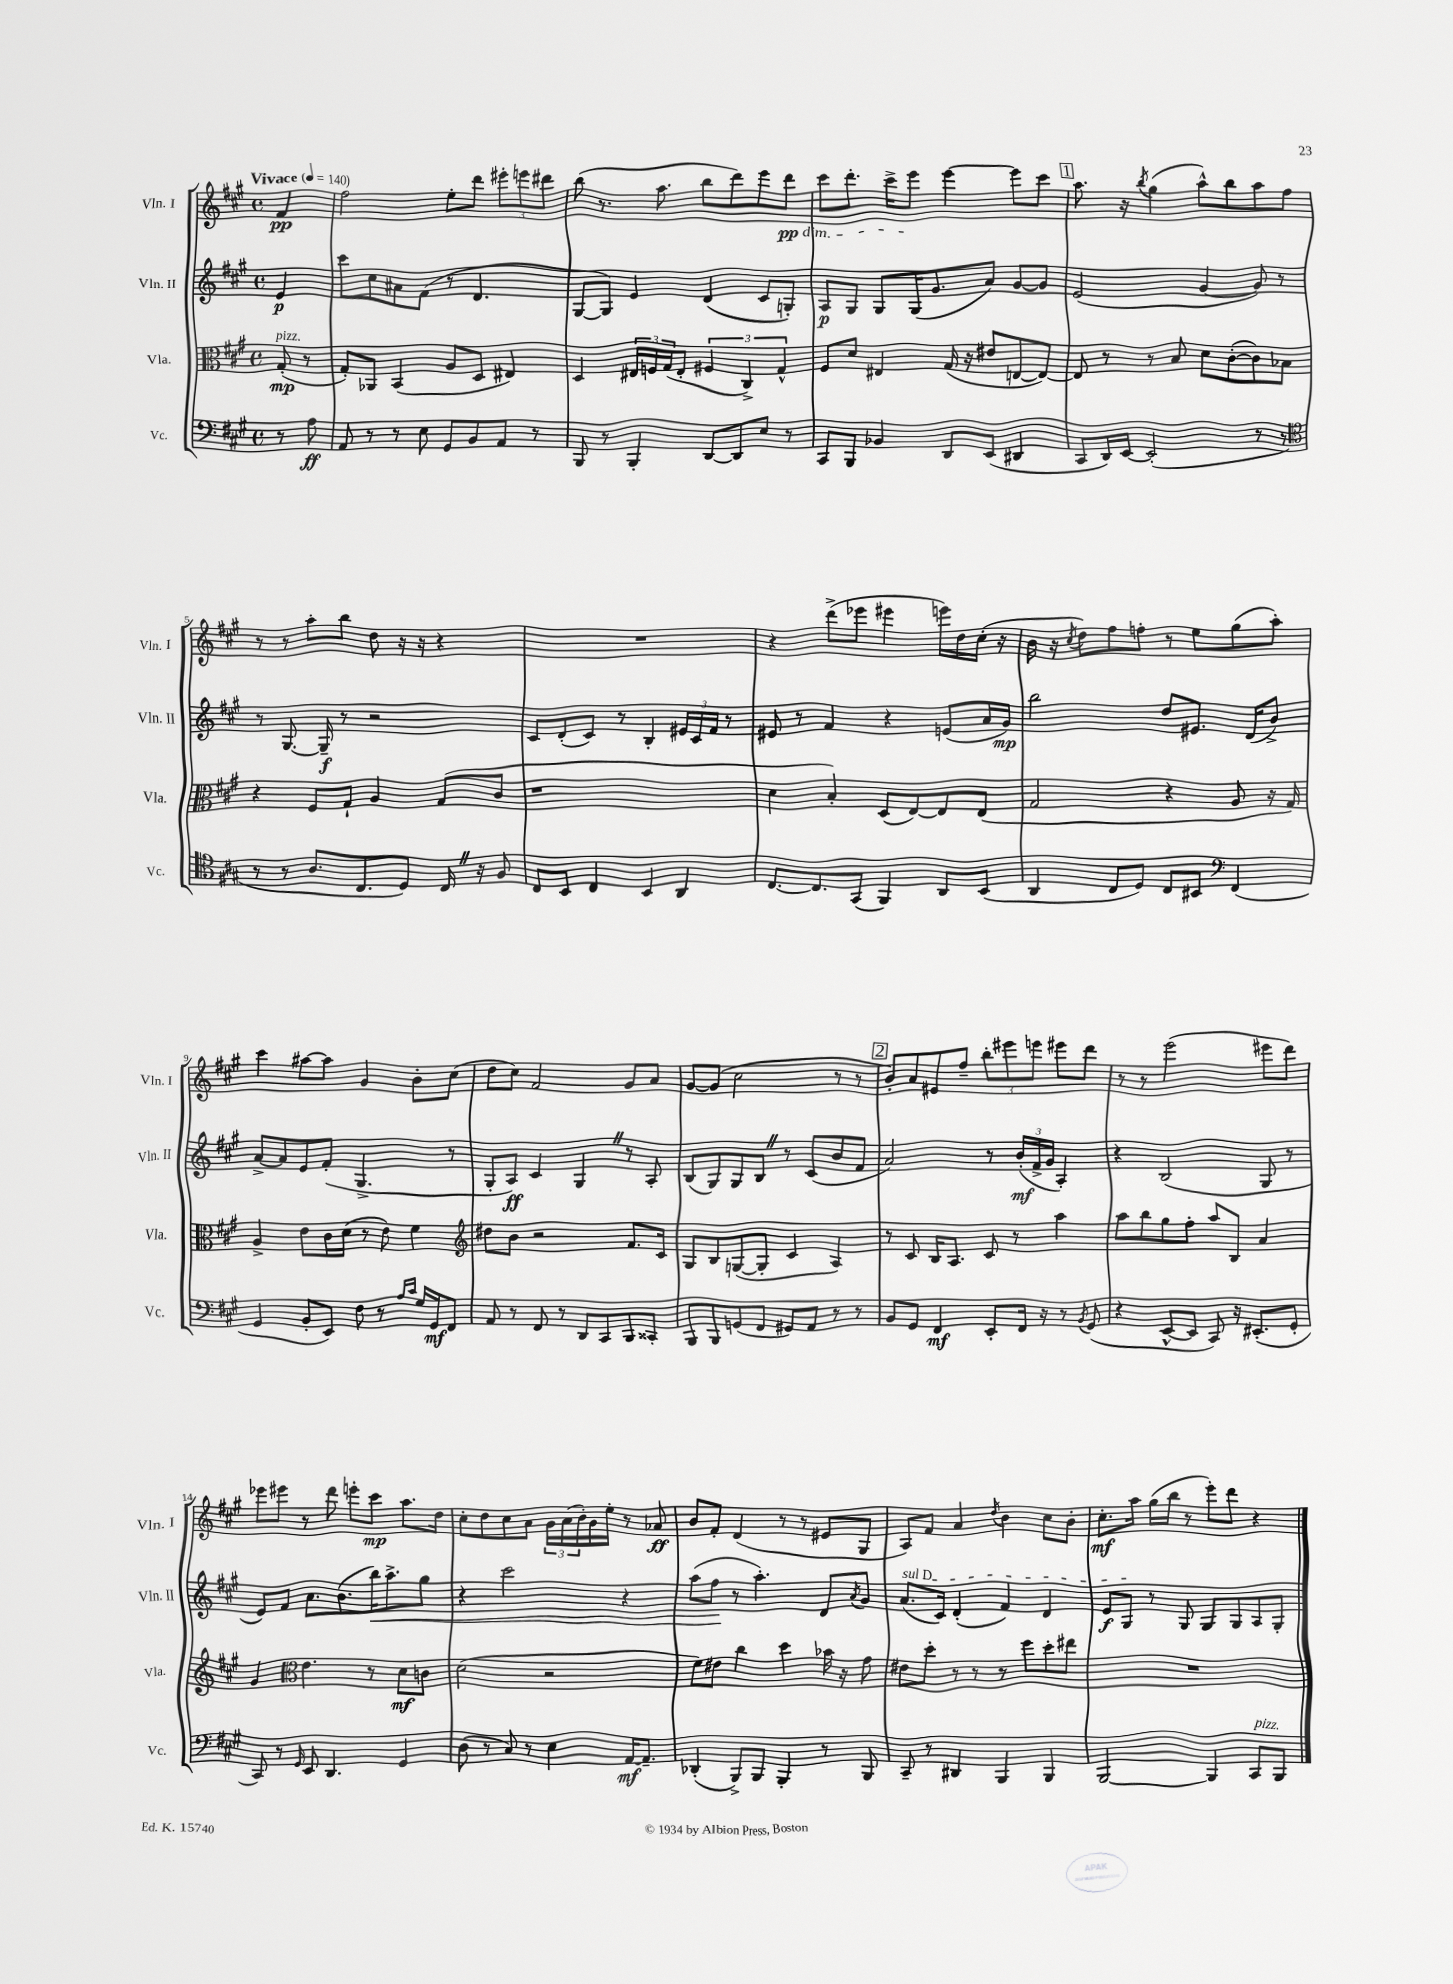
<<
\new StaffGroup <<
\new Staff = "s0" \with { instrumentName = "Vln. I" shortInstrumentName = "Vln. I" } {
    \clef treble \key a \major \defaultTimeSignature \time 4/4 \partial 4 \tempo "Vivace" 4 = 140
    fis'4\pp |
    fis''2 e''8-. d'''8 \tuplet 3/2 { eis'''8-. e'''8 dis'''8 } |
    b''8( r8. a''8. b''8 d'''8) e'''8 d'''8\pp\dim |
    cis'''8 d'''8.-. cis'''16-> e'''8\! e'''4~ e'''8 cis'''8 |
    \mark \markup { \box "1" } a''8. r16 \acciaccatura { b''8 } gis''4( a''8-^) b''8 a''8 fis''8 |
    r8 r8 a''8-. b''8 d''8 r16 r16 r4 |
    R1 |
    r4 d'''8->( ees'''8 eis'''4 e'''16) d''16 cis''16-.( r16 |
    b'16 r16 \acciaccatura { cis''8 } d''8) fis''8 f''8-. r8 e''8 gis''8( a''8-.) |
    cis'''4 ais''8~ ais''8 gis'4 b'8-. cis''8( |
    d''8 cis''8) fis'2 gis'8 a'8 |
    gis'8~ gis'8( cis''2 r8 r8 |
    \mark \markup { \box "2" } b'8-.) a'8 eis'8 fis''8-- \tuplet 3/2 { b''8-. eis'''8 e'''8 } eis'''8 d'''8 |
    r8 r8 e'''2( eis'''8 d'''8) |
    ees'''8 eis'''8 r8 d'''8 e'''8-. cis'''8\mp a''8. d''16 |
    cis''8-. d''8 cis''8 a'8 \tuplet 3/2 { gis'16 a'16( b'16-.) } gis'16 e''16-. r8 aes'8\ff |
    b'8 fis'8-. d'4( r8 r8 eis'8 gis8 |
    a8) fis'8 a'4 \acciaccatura { d''8 } b'4 cis''8 b'8-. |
    cis''8.-.\mf a''16 gis''16( b''16 r8 e'''8-.) d'''8 r4 \bar "|." |
}
\new Staff = "s1" \with { instrumentName = "Vln. II" shortInstrumentName = "Vln. II" } {
    \clef treble \key a \major \defaultTimeSignature \time 4/4 \partial 4
    e'4\p |
    cis'''8 cis''8 ais'8 fis'8( r8 d'4. |
    gis8~ gis8) e'4 d'4( cis'8 g8-.) |
    a8\p gis8 gis8 gis16( gis'8. a'8) gis'8~ gis'8 |
    \mark \markup { \box "1" } e'2( gis'4~ gis'8) r8 |
    r8 gis8.~ gis16--\f r8 r2 |
    cis'8 d'8-.( cis'8) r8 b4-. \tuplet 3/2 { eis'16 cis'16 fis'16 } r8 |
    eis'8 r8 fis'4 r4 e'8( a'16 gis'16\mp) |
    b''2 d''8 eis'8. d'16( b'8->) |
    a'8~-> a'8 e'8 fis'8-.( gis4.-> r8 |
    gis8-. a8\ff) cis'4 gis4 \once \override BreathingSign.text = \markup { \musicglyph "scripts.caesura.straight" } \breathe r8 a8-. |
    b8( gis8) gis8 b8 \once \override BreathingSign.text = \markup { \musicglyph "scripts.caesura.straight" } \breathe r8 cis'8( b'8 fis'8 |
    \mark \markup { \box "2" } a'2) r8 \tuplet 3/2 { b'16-.\mf( fis'16-> gis'16 } a4-.) |
    r4 b2( gis8 r8 |
    e'8) fis'8 a'8. b'8.( b''16\<) a''8.-> gis''8 |
    r4 cis'''2 r4 |
    a''8( fis''8\! r8 a''4.-.) d'8 \acciaccatura { a'8 } gis'8 |
    \once \override TextSpanner.bound-details.left.text = \markup { \italic "sul D" } a'8.\startTextSpan( cis'16) d'4-.( fis'4) d'4 |
    e'8\f gis8\stopTextSpan r8 gis8 gis8 gis8 a8 gis8-. \bar "|." |
}
\new Staff = "s2" \with { instrumentName = "Vla." shortInstrumentName = "Vla." } {
    \clef alto \key a \major \defaultTimeSignature \time 4/4 \partial 4
    gis8-.\mp^\markup { \italic "pizz." }( r8 |
    gis8-.) aes,8 b,4( a8 d8 eis4) |
    d4 \tuplet 3/2 { eis16 f16 gis16( } eis8-. \tuplet 3/2 { fis4 cis4->) gis4-^ } |
    fis8 d'8 eis4 gis16( r16 eis'8 e8~ e8~) |
    \mark \markup { \box "1" } e8 r8 r8 b8 d'8 cis'8~-.( cis'8) bes8 |
    r4 fis8 gis8-! a4 gis8( cis'8 |
    r1 |
    d'4 b4-.) d8( e8~) e8 e8( |
    gis2 r4 a8 r16 gis16) |
    a4-> e'8 cis'16 d'16( r8 e'8) fis'4 |
    \clef treble dis''8 b'8 r2 fis'8. cis'16 |
    gis8 b8 g8~( g8-. cis'4 a4) |
    \mark \markup { \box "2" } r8 cis'8 b16 a8. cis'8 r8 a''4 |
    a''8 b''8 gis''8 fis''8-. a''8 b8 a'4 |
    gis'4 \clef alto e'4. r8 d'8\mf c'8 |
    d'2( r2 |
    fis'8) eis'8 cis''4 d''4 bes'16 r16 gis'8 |
    eis'8 d''8-. r8 r8 r8 fis''8 d''8-. eis''8 |
    R1 \bar "|." |
}
\new Staff = "s3" \with { instrumentName = "Vc." shortInstrumentName = "Vc." } {
    \clef bass \key a \major \defaultTimeSignature \time 4/4 \partial 4
    r8 a8\ff |
    a,8 r8 r8 e8 gis,8 b,8 a,8 r8 |
    b,,8 r8 b,,4-. d,8~ d,8 e8 r8 |
    cis,8 b,,8 bes,4 d,8 e,8( dis,4 |
    \mark \markup { \box "1" } cis,8 d,16) e,16~ e,2-.( r8 r8 |
    \clef tenor r8 r8 a8. cis8. d8) cis16 \once \override BreathingSign.text = \markup { \musicglyph "scripts.caesura.straight" } \breathe r16 fis8 |
    cis8 b,8 cis4 b,4 a,4 |
    cis8.~ cis8. gis,8( fis,4) a,8 b,8( |
    a,4 cis8 d8) cis8 bis,8 \clef bass fis,4( |
    gis,4 b,8-. e,8) fis8 r8 \grace { a16 cis'16 } gis16 gis,16\mf fis,8 |
    a,8 r8 fis,8 r8 d,8 cis,8 b,,8 cisis,8-. |
    b,,8 b,,8 g,8( fis,8 gis,8) a,8 r8 r8 |
    \mark \markup { \box "2" } b,8 gis,8 fis,4\mf e,8-. fis,16 r16 r8 \acciaccatura { b,8 } gis,8( |
    r4 e,8~-^ e,8 cis,8) r16 eis,8.-.( gis,8-. |
    cis,8) r8 \grace { gis,16 } e,8 d,4. gis,4 |
    d8( r8 cis8) r8 e4 a,16~\mf a,8.-- |
    des,4-.( b,,8->) b,,8 b,,4-. r8 b,,8 |
    cis,8-- r8 dis,4 b,,4 b,,4 |
    b,,2~ b,,4 cis,8^\markup { \italic "pizz." } b,,8 \bar "|." |
}
>>
>>
